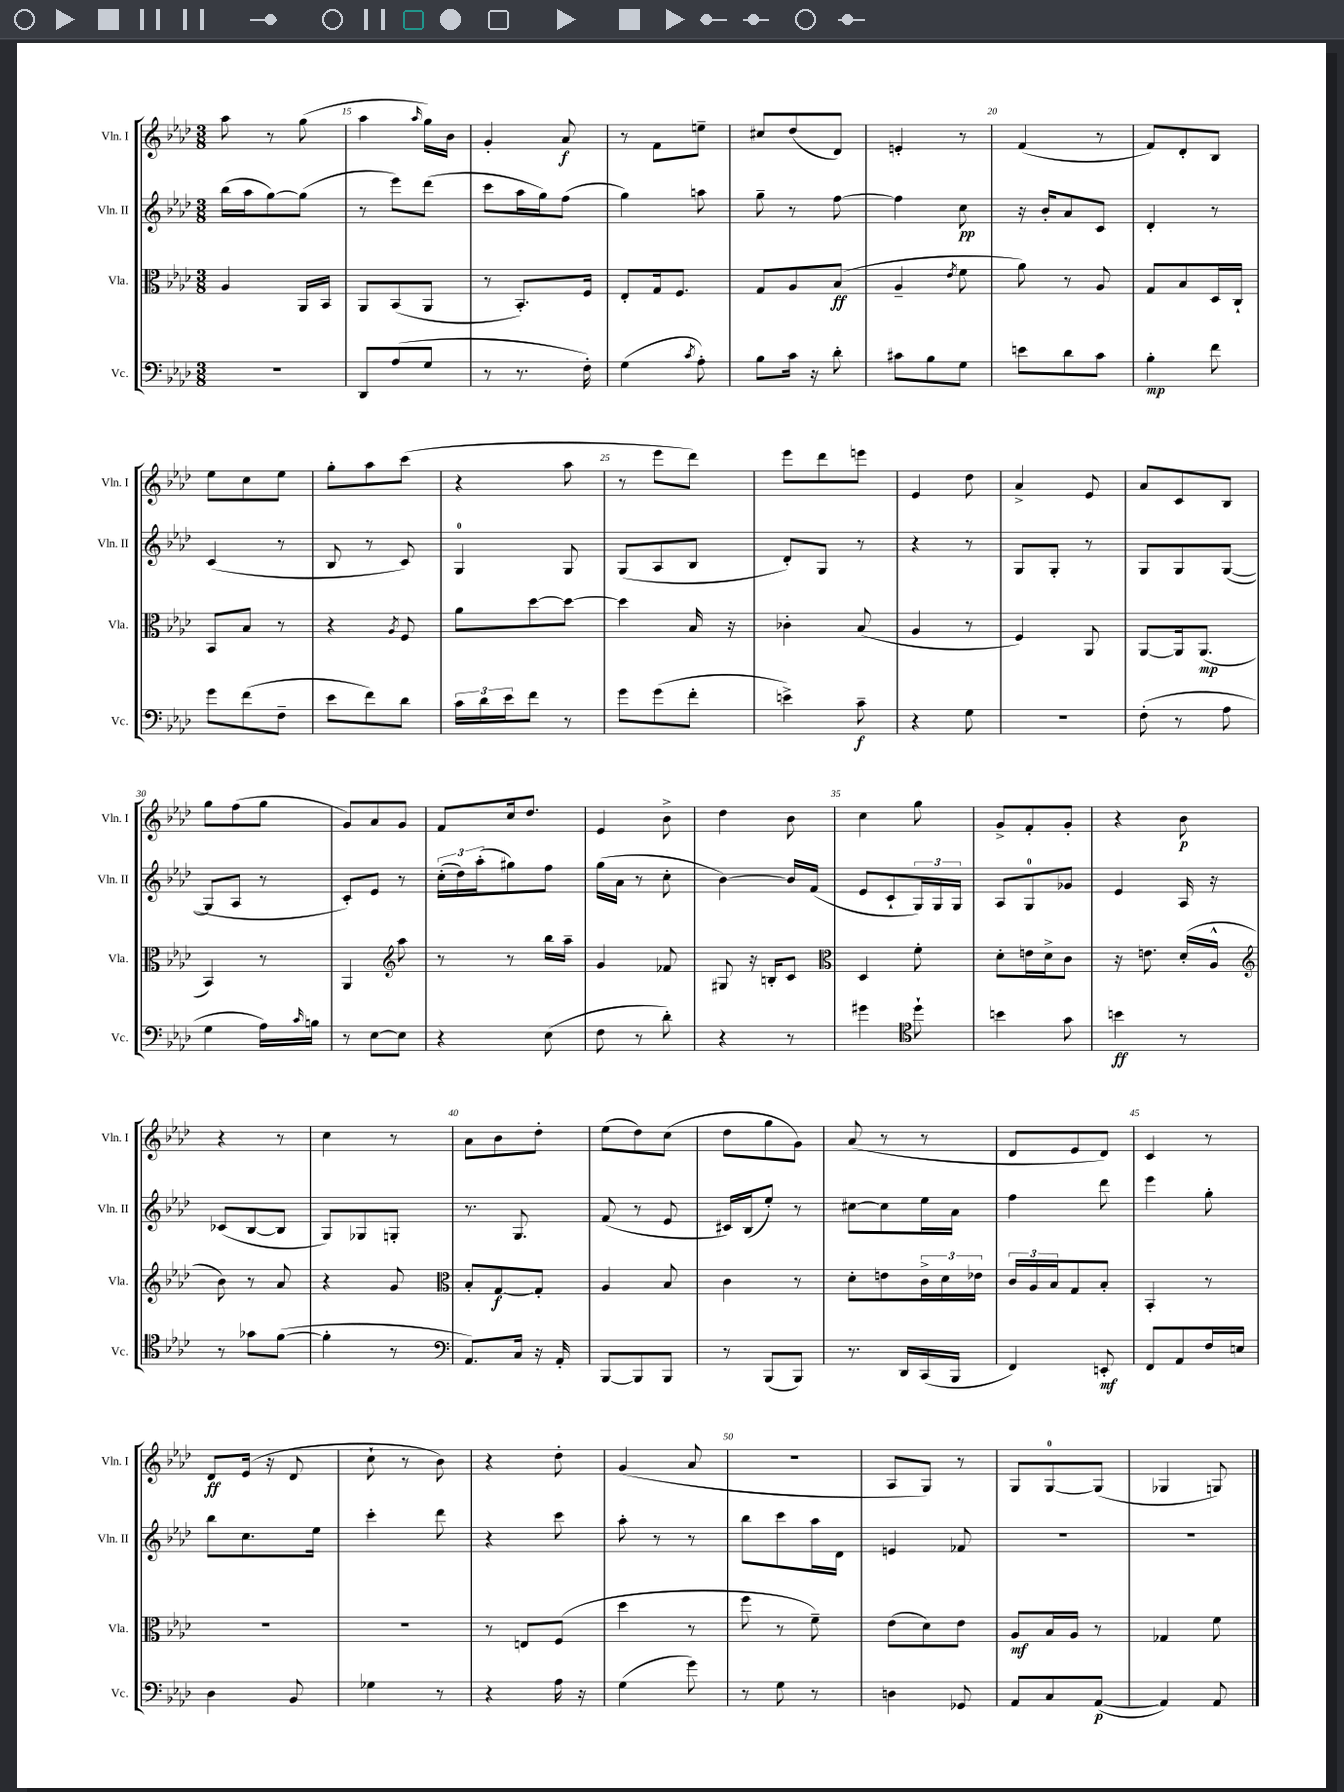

**kern	**dynam	**kern	**dynam	**kern	**dynam	**kern	**dynam
*part4	*part4	*part3	*part3	*part2	*part2	*part1	*part1
*staff4	*staff4	*staff3	*staff3	*staff2	*staff2	*staff1	*staff1
*I"Vc.	*	*I"Vla.	*	*I"Vln. II	*	*I"Vln. I	*
*I'Vc.	*	*I'Vla.	*	*I'Vln. II	*	*I'Vln. I	*
*clefF4	*	*clefC3	*	*clefG2	*	*clefG2	*
*k[b-e-a-d-]	*	*k[b-e-a-d-]	*	*k[b-e-a-d-]	*	*k[b-e-a-d-]	*
*M3/8	*	*M3/8	*	*M3/8	*	*M3/8	*
=14	=14	=14	=14	=14	=14	=14	=14
4.r	.	4A-/	.	(16bb-\LL	.	8aa-\	.
.	.	.	.	16aa-\J	.	.	.
.	.	.	.	[8gg\)	.	8r	.
.	.	16AA-/LL	.	(8gg\J]	.	(8gg\	.
.	.	16BB-/JJ	.	.	.	.	.
=15	=15	=15	=15	=15	=15	=15	=15
8DD-/L	.	8AA-/L	.	8r	.	4aa-\	.
(8A-/	.	(8BB-/	.	8eee-\L)	.	.	.
.	.	.	.	.	.	16qqaa-/	.
8G/J	.	8AA-/J	.	(8ddd-\J	.	16gg\LL)	.
.	.	.	.	.	.	16b-\JJ	.
=16	=16	=16	=16	=16	=16	=16	=16
8r	.	8r	.	8ccc\L	.	4g'/	.
8.r	.	8.BB-'/L)	.	16aa-\L	.	.	.
.	.	.	.	16gg\J)	.	.	.
.	.	.	.	(8ff\J	.	8a-/	f
16F'\)	.	16F/Jk	.	.	.	.	.
=17	=17	=17	=17	=17	=17	=17	=17
(4G\	.	8E-'/L	.	4gg\)	.	8r	.
.	.	16G/k	.	.	.	8f\L	.
.	.	8.F/J	.	.	.	.	.
8qc/	.	.	.	.	.	.	.
8A-'\)	.	.	.	8aan\	.	8een~\J	.
=18	=18	=18	=18	=18	=18	=18	=18
8B-\L	.	8G/L	.	8gg~\	.	8cc#X/L	.
16c\Jk	.	8A-/	.	8r	.	(8dd-/	.
16r	.	.	.	.	.	.	.
8d-'\	.	(8B-/J	ff	[8ff\	.	8d-/J)	.
=19	=19	=19	=19	=19	=19	=19	=19
8c#X\L	.	4A-~/	.	4ff\]	.	4en'/	.
8B-\	.	.	.	.	.	.	.
.	.	8qe-/	.	.	.	.	.
8G\J	.	8f\	.	8cc\	pp	8r	.
=20	=20	=20	=20	=20	=20	=20	=20
8en\L	.	8a-\)	.	16r	.	(4f/	.
.	.	.	.	16b-'/KL	.	.	.
8d-\	.	8r	.	8a-/	.	.	.
8c\J	.	8A-/	.	8c/J	.	8r	.
=21	=21	=21	=21	=21	=21	=21	=21
4B-'\	mp	8G/L	.	4d-'/	.	8f/L)	.
.	.	8B-/	.	.	.	8d-'/	.
8f\	.	16D-/L	.	8r	.	8B-/J	.
.	.	16C`/JJ	.	.	.	.	.
!!LO:LB:g=z
=22	=22	=22	=22	=22	=22	=22	=22
8g\L	.	8BB-/L	.	(4c/	.	8ee-\L	.
(8f\	.	8B-/J	.	.	.	8cc\	.
8F~\J	.	8r	.	8r	.	8ee-\J	.
=23	=23	=23	=23	=23	=23	=23	=23
8e-\L	.	4r	.	8B-/	.	8gg'\L	.
8f\)	.	.	.	8r	.	8aa-\	.
.	.	8qA-/	.	.	.	.	.
8d-\J	.	8F/	.	8c/)	.	(8ccc\J	.
=24	=24	=24	=24	=24	=24	=24	=24
24c\LL	.	8a-\L	.	4G/	.	4r	.
24d-\	.	.	.	.	.	.	.
24e-\J	.	.	.	.	.	.	.
8f\J	.	[8dd-\	.	.	.	.	.
8r	.	8dd-\J_	.	8G/	.	8aa-\	.
=25	=25	=25	=25	=25	=25	=25	=25
8g\L	.	4dd-\]	.	(8G/L	.	8r	.
(8g\	.	.	.	8A-/	.	8eee-\L	.
8f'\J	.	16B-/	.	8B-/J	.	8ddd-\J)	.
.	.	16r	.	.	.	.	.
=26	=26	=26	=26	=26	=26	=26	=26
4en^\)	.	4c-X'\	.	8d-'/L)	.	8eee-\L	.
.	.	.	.	8G/J	.	8ddd-\	.
8c~\	f	(8B-/	.	8r	.	8eeen\J	.
=27	=27	=27	=27	=27	=27	=27	=27
4r	.	4A-/	.	4r	.	4e-/	.
8G\	.	8r	.	8r	.	8dd-\	.
=28	=28	=28	=28	=28	=28	=28	=28
4.r	.	4F/)	.	8G/L	.	4a-^/	.
.	.	.	.	8G'/J	.	.	.
.	.	8AA-/	.	8r	.	8e-/	.
=29	=29	=29	=29	=29	=29	=29	=29
(8F'\	.	[8AA-/L	.	8G/L	.	8a-/L	.
8r	.	16AA-/k]	.	8G/	.	8c/	.
.	.	(8.AA-/J	mp	.	.	.	.
8A-\	.	.	.	([8G/J	.	8B-/J	.
!!LO:LB:g=z
=30	=30	=30	=30	=30	=30	=30	=30
4G\	.	4BB-/)	.	8G/L]	.	8gg\L	.
.	.	.	.	8A-/J	.	(8ff\	.
16A-\LL)	.	8r	.	8r	.	8gg\J	.
16qqc/	.	.	.	.	.	.	.
16Bn\JJ	.	.	.	.	.	.	.
=31	=31	=31	=31	=31	=31	=31	=31
8r	.	4AA-/	.	8c'/L)	.	8g/L)	.
[8E-\L	.	.	.	8e-/J	.	8a-/	.
*	*	*clefG2	*	*	*	*	*
8E-\J]	.	8aa-\	.	8r	.	8g/J	.
=32	=32	=32	=32	=32	=32	=32	=32
4r	.	8r	.	(24cc'\LL	.	8f/L	.
.	.	.	.	24dd-\)	.	.	.
.	.	.	.	(24aa-'\J	.	.	.
.	.	8r	.	8gg#X\)	.	16cc/k	.
.	.	.	.	.	.	8.dd-/J	.
(8E-\	.	16bb-\LL	.	8ff\J	.	.	.
.	.	16aa-~\JJ	.	.	.	.	.
=33	=33	=33	=33	=33	=33	=33	=33
8F\	.	4g/	.	(16gg\LL	.	4e-/	.
.	.	.	.	16a-\JJ	.	.	.
8r	.	.	.	8r	.	.	.
8d-'\)	.	8f-X/	.	8cc'\	.	8b-^\	.
=34	=34	=34	=34	=34	=34	=34	=34
4r	.	8G#X/	.	[4b-\)	.	4dd-\	.
.	.	16r	.	.	.	.	.
.	.	16Bn'/KL	.	.	.	.	.
8r	.	8c/J	.	16b-/LL]	.	8b-\	.
.	.	.	.	(16f/JJ	.	.	.
=35	=35	=35	=35	=35	=35	=35	=35
*	*	*clefC3	*	*	*	*	*
4g#X\	.	4D-/	.	8e-/L	.	4cc\	.
.	.	.	.	8c`/	.	.	.
*clefC4	*	*	*	*	*	*	*
8dd-`\	.	8f'\	.	24G/L)	.	8gg\	.
.	.	.	.	24G/	.	.	.
.	.	.	.	24G/JJ	.	.	.
=36	=36	=36	=36	=36	=36	=36	=36
4bn\	.	8d-'\L	.	8A-/L	.	8g^/L	.
.	.	16en\L	.	8G/	.	8f'/	.
.	.	16d-^\J	.	.	.	.	.
8g\	.	8c\J	.	8g-X/J	.	8g'/J	.
=37	=37	=37	=37	=37	=37	=37	=37
4bn\	ff	16r	.	4e-/	.	4r	.
.	.	8.en\	.	.	.	.	.
8r	.	(16d-'/LL	.	16A-/	.	8b-\	p
.	.	16A-^^/JJ	.	16r	.	.	.
!!LO:LB:g=z
=38	=38	=38	=38	=38	=38	=38	=38
*	*	*clefG2	*	*	*	*	*
8r	.	8b-\)	.	(8c-X/L	.	4r	.
8g-X\L	.	8r	.	[8B-/	.	.	.
([8f\J	.	8a-/	.	8B-/J]	.	8r	.
=39	=39	=39	=39	=39	=39	=39	=39
4f'\]	.	4r	.	8G/L)	.	4cc\	.
.	.	.	.	8G-X/	.	.	.
8r	.	8g/	.	8Gn'/J	.	8r	.
=40	=40	=40	=40	=40	=40	=40	=40
*clefF4	*	*clefC3	*	*	*	*	*
8.AA-/L)	.	8B-'/L	.	8.r	.	8a-\L	.
.	.	[8G/	f	.	.	8b-\	.
16C/Jk	.	.	.	8.G/	.	.	.
16r	.	8G'/J]	.	.	.	8dd-'\J	.
16AA-'/	.	.	.	.	.	.	.
=41	=41	=41	=41	=41	=41	=41	=41
[8BBB-/L	.	4A-/	.	(8f/	.	(8ee-\L	.
8BBB-/]	.	.	.	8r	.	8dd-\)	.
8BBB-/J	.	8B-/	.	8e-/	.	(8cc\J	.
=42	=42	=42	=42	=42	=42	=42	=42
8r	.	4c\	.	16c#X/LL)	.	8dd-\L	.
.	.	.	.	(16B-/J	.	.	.
(8BBB-/L	.	.	.	8ee-'/J)	.	8gg\	.
8BBB-/J)	.	8r	.	8r	.	8g\J)	.
=43	=43	=43	=43	=43	=43	=43	=43
8.r	.	8d-'\L	.	[8cc#X\L	.	(8a-/	.
.	.	8en\	.	8cc#\]	.	8r	.
16DD-/LL	.	.	.	.	.	.	.
(16CC/	.	24c^\L	.	16ee-\L	.	8r	.
.	.	24d-\	.	.	.	.	.
16BBB-/JJ	.	.	.	16a-\JJ	.	.	.
.	.	24e-X\JJ	.	.	.	.	.
=44	=44	=44	=44	=44	=44	=44	=44
4FF/)	.	24c/LL	.	4ff\	.	8d-/L	.
.	.	24A-/	.	.	.	.	.
.	.	24B-/J	.	.	.	.	.
.	.	8G/	.	.	.	8e-/	.
8EEn'/	mf	8B-'/J	.	8ddd-\	.	8d-/J)	.
=45	=45	=45	=45	=45	=45	=45	=45
8FF/L	.	4BB-'/	.	4eee-\	.	4c/	.
8AA-/	.	.	.	.	.	.	.
16F/L	.	8r	.	8gg'\	.	8r	.
16En/JJ	.	.	.	.	.	.	.
!!LO:LB:g=z
=46	=46	=46	=46	=46	=46	=46	=46
4D-\	.	4.r	.	8bb-\L	.	8d-/L	ff
.	.	.	.	8.cc\	.	(16e-/Jk	.
.	.	.	.	.	.	16r	.
8BB-/	.	.	.	.	.	8d-/	.
.	.	.	.	16ee-\Jk	.	.	.
=47	=47	=47	=47	=47	=47	=47	=47
4G-X\	.	4.r	.	4ccc'\	.	8cc`\	.
.	.	.	.	.	.	8r	.
8r	.	.	.	8ddd-\	.	8b-\)	.
=48	=48	=48	=48	=48	=48	=48	=48
4r	.	8r	.	4r	.	4r	.
.	.	8En/L	.	.	.	.	.
16A-\	.	(8F/J	.	8ccc\	.	8dd-'\	.
16r	.	.	.	.	.	.	.
=49	=49	=49	=49	=49	=49	=49	=49
(4G\	.	4dd-\	.	8aa-'\	.	(4g/	.
.	.	.	.	8r	.	.	.
8g\)	.	8r	.	8r	.	8a-/	.
=50	=50	=50	=50	=50	=50	=50	=50
8r	.	8ff\	.	8bb-\L	.	4.r	.
8G\	.	8r	.	8ccc\	.	.	.
8r	.	8f~\)	.	16aa-\L	.	.	.
.	.	.	.	16d-\JJ	.	.	.
=51	=51	=51	=51	=51	=51	=51	=51
4Dn\	.	(8e-\L	.	4en/	.	8A-/L	.
.	.	8d-\)	.	.	.	8G/J)	.
8GG-X/	.	8e-\J	.	8f-X/	.	8r	.
=52	=52	=52	=52	=52	=52	=52	=52
8AA-/L	.	8A-/L	mf	4.r	.	8G/L	.
8C/	.	16B-/L	.	.	.	[8G/	.
.	.	16A-/JJ	.	.	.	.	.
([8AA-/J	p	8r	.	.	.	(8G/J]	.
=53	=53	=53	=53	=53	=53	=53	=53
4AA-/])	.	4G-X/	.	4.r	.	4G-X/	.
8AA-/	.	8f\	.	.	.	8Gn/)	.
==	==	==	==	==	==	==	==
*-	*-	*-	*-	*-	*-	*-	*-
